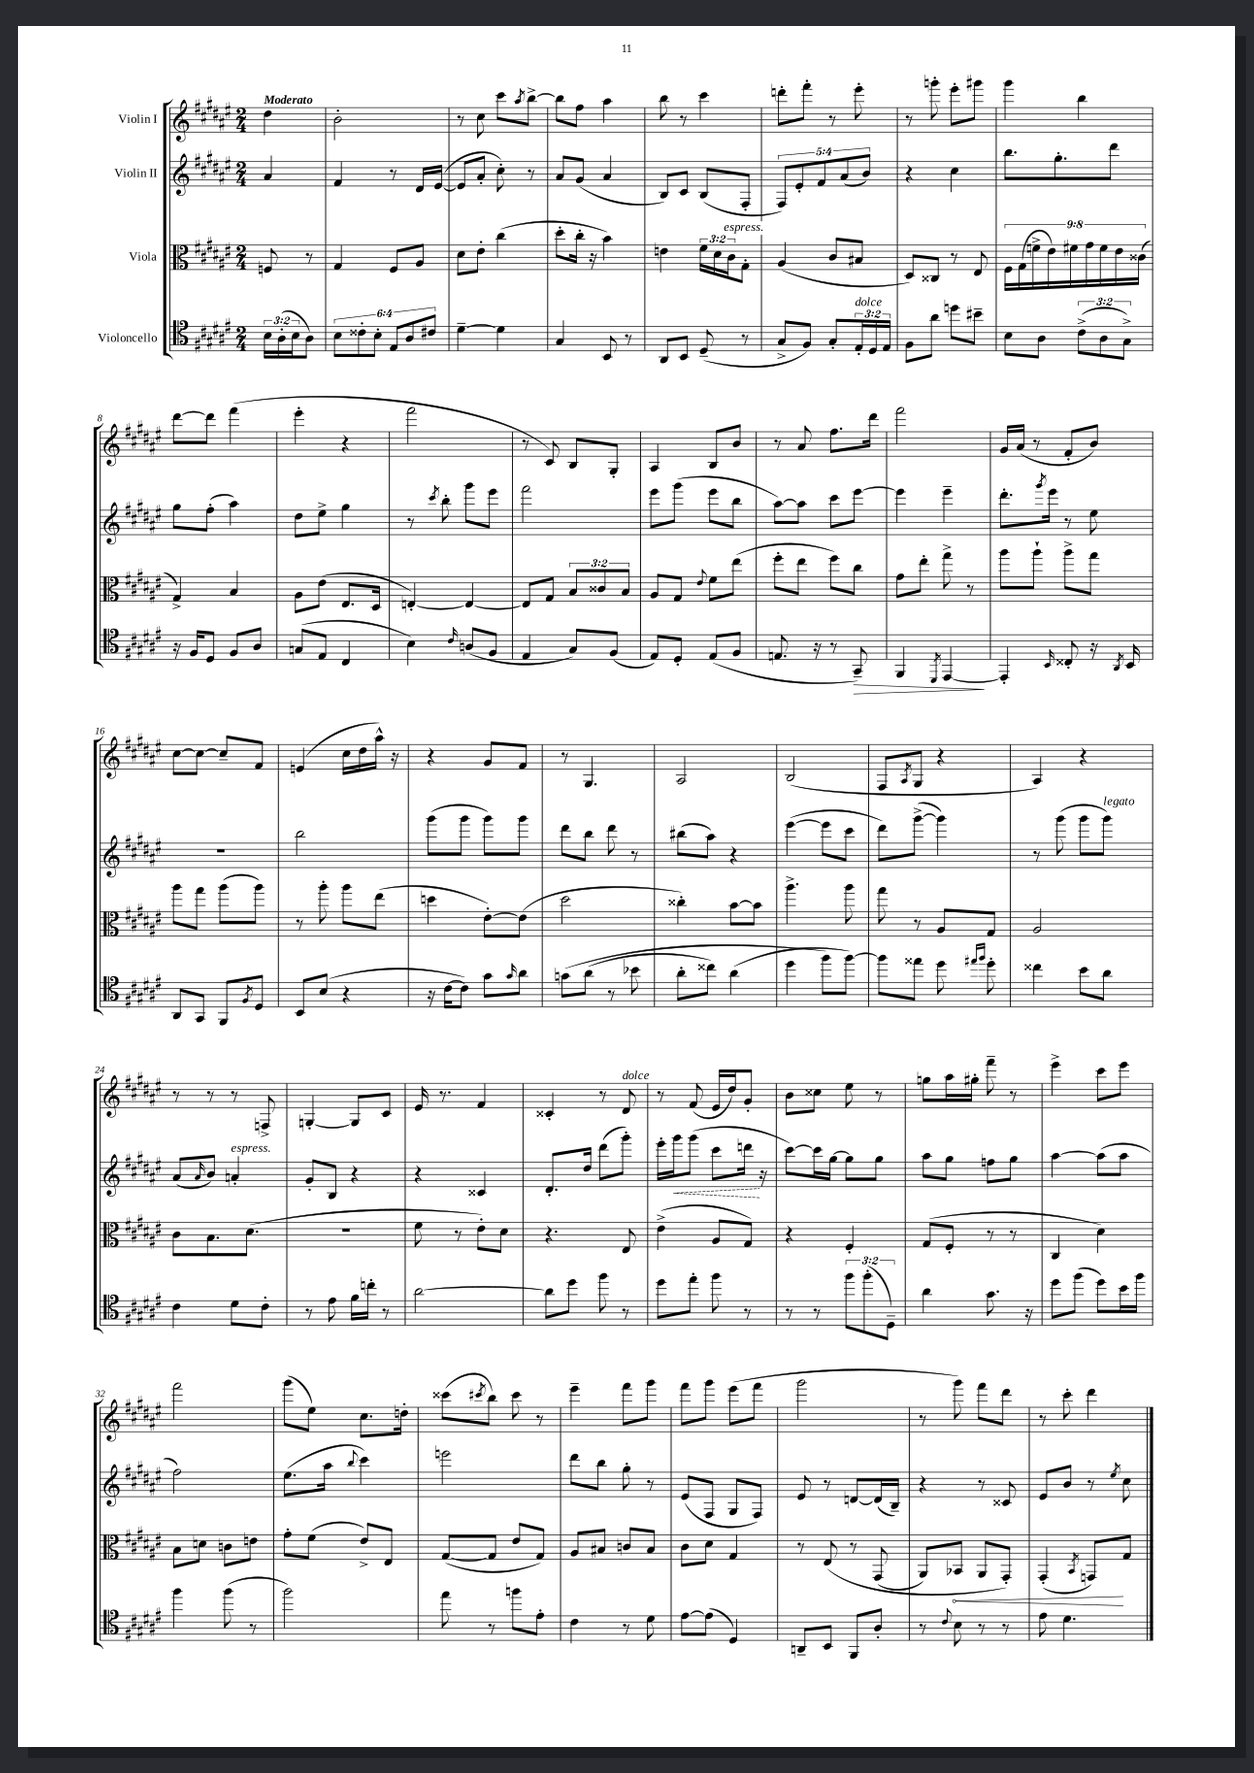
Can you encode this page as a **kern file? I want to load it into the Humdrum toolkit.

**kern	**dynam	**kern	**dynam	**kern	**dynam	**kern
*part4	*part4	*part3	*part3	*part2	*part2	*part1
*staff4	*staff4	*staff3	*staff3	*staff2	*staff2	*staff1
*I"Violoncello	*	*I"Viola	*	*I"Violin II	*	*I"Violin I
*clefC4	*	*clefC3	*	*clefG2	*	*clefG2
*k[f#c#g#d#a#e#]	*	*k[f#c#g#d#a#e#]	*	*k[f#c#g#d#a#e#]	*	*k[f#c#g#d#a#e#]
*M2/4	*	*M2/4	*	*M2/4	*	*M2/4
=	=	=	=	=	=	=
!	!	!	!	!	!	!LO:TX:a:B:t=Moderato
24B\LL	.	8Fn/	.	4a#/	.	4dd#\
(24A#'\	.	.	.	.	.	.
24B\J	.	.	.	.	.	.
8A#\J)	.	8r	.	.	.	.
=1	=1	=1	=1	=1	=1	=1
12B\L	.	4G#/	.	4f#/	.	2b'\
12c##X'\	.	.	.	.	.	.
12B'\J	.	.	.	.	.	.
12E#/L	.	8F#/L	.	8r	.	.
12A#/	.	.	.	.	.	.
.	.	8A#/J	.	16d#/LL	.	.
12c#X/J	.	.	.	.	.	.
.	.	.	.	([16e#/JJ	.	.
=2	=2	=2	=2	=2	=2	=2
[4d#~\	.	8d#\L	.	8e#/L]	.	8r
.	.	8e#'\J	.	8a#'/J	.	8cc#\
4d#\]	.	(4cc#\	.	8cc#'\)	.	8ccc#\L
.	.	.	.	.	.	8qaa#/
.	.	.	.	8r	.	[8bb^\J
=3	=3	=3	=3	=3	=3	=3
4G#/	.	8dd#'\L	.	8a#/L	.	8bb\L]
.	.	16cc#'\Jk	.	(8g#/J	.	8ff#\J
.	.	16r	.	.	.	.
8BB/	.	4b\)	.	4a#/	.	4aa#\
8r	.	.	.	.	.	.
=4	=4	=4	=4	=4	=4	=4
8AA#/L	.	4en\	.	8B/L)	.	8bb\
8BB/J	.	.	.	8c#/J	.	8r
(8D#~/	.	24f#\LL	.	(8B/L	.	4ccc#\
.	.	24d#\	.	.	.	.
!	!	!LO:TX:a:i:t=espress.	!	!	!	!
.	.	24c#\J	.	.	.	.
8r	.	8G#'\J	.	8F#'/J	.	.
=5	=5	=5	=5	=5	=5	=5
8G#^/L	.	(4A#/	.	10F#/L)	.	8dddn'\L
.	.	.	.	10e#'/	.	.
8F#/J)	.	.	.	.	.	8fff#'\J
.	.	.	.	10f#/	.	.
8G#'/L	.	8c#/L	.	.	.	8r
.	.	.	.	(10a#/	.	.
!LO:TX:a:i:t=dolce	!	!	!	!	!	!
24E#'/L	.	8B#X/J	.	.	.	8eee#'\
.	.	.	.	10b/J)	.	.
24D#/	.	.	.	.	.	.
24E#/JJ	.	.	.	.	.	.
=6	=6	=6	=6	=6	=6	=6
8F#\L	.	8D#/L)	.	4r	.	8r
8a#\J	.	8C##X/J	.	.	.	8gggn'\
8ddn\L	.	8r	.	4cc#\	.	8eee#'\L
8b#X~\J	.	8E#/	.	.	.	8ggg#X\J
=7	=7	=7	=7	=7	=7	=7
8B\L	.	18F#\LL	.	8.bb\L	.	4ggg#\
.	.	(18G#\	.	.	.	.
.	.	18fn^\	.	.	.	.
8A#\J	.	.	.	.	.	.
.	.	18e#\)	.	.	.	.
.	.	.	.	8.gg#'\	.	.
.	.	18f#X\	.	.	.	.
(12c#^\L	.	.	.	.	.	4bb\
.	.	18g#\	.	.	.	.
12A#\	.	18f#\	.	.	.	.
.	.	.	.	8ddd#\J	.	.
.	.	18e#\	.	.	.	.
12G#^\J)	.	.	.	.	.	.
.	.	(18c##X\JJ	.	.	.	.
!!LO:LB:g=z
=8	=8	=8	=8	=8	=8	=8
16r	.	4G#^/)	.	8gg#\L	.	[8ddd#\L
16F#/KL	.	.	.	.	.	.
8D#/J	.	.	.	(8ff#'\J	.	8ddd#\J]
8F#/L	.	4B/	.	4aa#\)	.	(4fff#\
8A#/J	.	.	.	.	.	.
=9	=9	=9	=9	=9	=9	=9
(8Gn/L	.	8A#\L	.	8dd#\L	.	4eee#'\
8E#/J	.	(8e#\J	.	8ee#^\J	.	.
4C#/	.	8.E#/L	.	4gg#\	.	4r
.	.	16D#/Jk	.	.	.	.
=10	=10	=10	=10	=10	=10	=10
4B\)	.	[4En'/)	.	8r	.	2fff#\
.	.	.	.	8qccc#/	.	.
.	.	.	.	8bb'\	.	.
16qqc#/	.	.	.	.	.	.
(8An/L	.	4E/_	.	8ggg#\L	.	.
8F#/J	.	.	.	8eee#\J	.	.
=11	=11	=11	=11	=11	=11	=11
4E#/	.	8E/L]	.	2fff#\	.	8r
.	.	8G#/J	.	.	.	8c#/)
8G#/L)	.	12B/L	.	.	.	8B/L
.	.	12c##X/	.	.	.	.
(8F#/J	.	.	.	.	.	8G#'/J
.	.	12B/J	.	.	.	.
=12	=12	=12	=12	=12	=12	=12
8E#/L)	.	8A#/L	.	8eee#\L	.	4A#/
8D#'/J	.	8G#/J	.	(8ggg#\J	.	.
.	.	8qqe#/	.	.	.	.
(8E#/L	.	8f#\L	.	8eee#\L	.	8B/L
8F#/J	.	(8ee#\J	.	8bb\J	.	8b/J
=13	=13	=13	=13	=13	=13	=13
8.En/	.	8ff#'\L	.	[8aa#\L)	.	8r
.	.	8ee#\J	.	8aa#\J]	.	8a#/
16r	.	.	.	.	.	.
8r	.	8ff#\L)	.	8ccc#\L	.	8.ff#\L
!	!LO:HP:b	!	!	!	!	!
8GG#~/)	>	8cc#\J	.	[8eee#\J	.	.
.	.	.	.	.	.	16ddd#\Jk
=14	=14	=14	=14	=14	=14	=14
4FF#/	.	8g#\L	.	4eee#\]	.	2fff#\
.	.	8ee#'\J	.	.	.	.
8qDD#/	.	.	.	.	.	.
[4EE#/	.	8gg#^\	.	4eee#~\	.	.
.	.	8r	.	.	.	.
.	]	.	.	.	.	.
=15	=15	=15	=15	=15	=15	=15
4EE#'/]	.	8aa#\L	.	8.ddd#'\L	.	16g#/LL
.	.	.	.	.	.	(16a#/JJ
.	.	8aa#`\J	.	.	.	8r
.	.	.	.	8qggg#/	.	.
.	.	.	.	16eee#\Jk	.	.
16qqBB/	.	.	.	.	.	.
8C##X'/	.	8aa#^\L	.	8r	.	8f#'/L
16r	.	8gg#\J	.	8ee#\	.	8b/J)
8qAA#/	.	.	.	.	.	.
16BB/	.	.	.	.	.	.
!!LO:LB:g=z
=16	=16	=16	=16	=16	=16	=16
8AA#/L	.	8aa#\L	.	2r	.	[8cc#\L
8GG#/J	.	8gg#\J	.	.	.	8cc#\J_
8FF#/L	.	(8aa#\L	.	.	.	8cc#~/L]
8qF#/	.	.	.	.	.	.
8D#/J	.	8aa#\J)	.	.	.	8f#/J
=17	=17	=17	=17	=17	=17	=17
8BB/L	.	8r	.	2bb\	.	(4en/
(8B/J	.	8aa#'\	.	.	.	.
4r	.	8aa#\L	.	.	.	16cc#\LL
.	.	.	.	.	.	16dd#\
.	.	(8ee#\J	.	.	.	16aa#^^\JJ)
.	.	.	.	.	.	16r
=18	=18	=18	=18	=18	=18	=18
16r	.	4ddn\	.	(8ggg#\L	.	4r
[16c#\KL	.	.	.	.	.	.
8c#\J])	.	.	.	8ggg#\J	.	.
8g#\L	.	[8e#'\L)	.	8ggg#\L)	.	8g#/L
16qqg#/	.	.	.	.	.	.
8a#\J	.	(8e#\J]	.	8ggg#\J	.	8f#/J
=19	=19	=19	=19	=19	=19	=19
(8gn\L	.	2dd#\	.	8ddd#\L	.	8r
(8a#\J	.	.	.	8bb\J	.	4.G#/
8r	.	.	.	8ddd#\	.	.
8b-X\	.	.	.	8r	.	.
=20	=20	=20	=20	=20	=20	=20
8a#'\L	.	4cc##X'\)	.	(8bb#X\L	.	2A#/
8cc##X\J)	.	.	.	8aa#\J)	.	.
(4a#\	.	[8b\L	.	4r	.	.
.	.	8b\J]	.	.	.	.
=21	=21	=21	=21	=21	=21	=21
4dd#\	.	4.aa#^\	.	([4eee#\	.	(2B/
8ff#\L)	.	.	.	8eee#\L]	.	.
[8ff#\J)	.	8aa#\	.	8ccc#\J	.	.
=22	=22	=22	=22	=22	=22	=22
8ff#\L]	.	8gg#\	.	8ddd#\L)	.	8F#/L
.	.	.	.	.	.	8qA#/
8ee##X\J	.	8r	.	([8ggg#^\J	.	8G#/J
8dd#\	.	8A#/L	.	4ggg#\])	.	4r
16qqee#X/LL	.	.	.	.	.	.
16qqff#/JJ	.	.	.	.	.	.
8dd#'\	.	8G#/J	.	.	.	.
=23	=23	=23	=23	=23	=23	=23
4cc##X\	.	2A#/	.	8r	.	4A#/)
.	.	.	.	(8ggg#\	.	.
8b\L	.	.	.	8ggg#\L	.	4r
!	!	!	!	!LO:TX:a:i:t=legato	!	!
8a#\J	.	.	.	8ggg#\J)	.	.
!!LO:LB:g=z
=24	=24	=24	=24	=24	=24	=24
4c#\	.	8c#\L	.	(8a#/L	.	8r
.	.	.	.	16qqa#/	.	.
.	.	8.B\	.	8b/J)	.	8r
!	!	!	!	!LO:TX:a:i:t=espress.	!	!
8d#\L	.	.	.	4an'/	.	8r
.	.	(8.d#\J	.	.	.	.
8c#'\J	.	.	.	.	.	8Fn^/
=25	=25	=25	=25	=25	=25	=25
8r	.	2r	.	8g#'/L	.	[4Gn'/
8e#\	.	.	.	8B/J	.	.
16f#\LL	.	.	.	4r	.	8G/L]
16ccn'\JJ	.	.	.	.	.	.
8r	.	.	.	.	.	8c#/J
=26	=26	=26	=26	=26	=26	=26
[2a#\	.	8f#\	.	4r	.	16e#/
.	.	.	.	.	.	8.r
.	.	8r	.	.	.	.
.	.	8e#'\L)	.	4c##X/	.	4f#/
.	.	8d#\J	.	.	.	.
=27	=27	=27	=27	=27	=27	=27
8a#\L]	.	4.r	.	8.d#'/L	.	4c##X'/
8dd#\J	.	.	.	.	.	.
.	.	.	.	16dd#/Jk	.	.
8ff#\	.	.	.	(8ddd#\L	.	8r
!	!	!	!	!	!	!LO:TX:a:i:t=dolce
8r	.	8E#/	.	8ggg#'\J)	.	8d#/
=28	=28	=28	=28	=28	=28	=28
8dd#\L	.	(4e#^\	.	16eee#'\LL	.	8r
!	!	!	!	!	!LO:HP:b	!
.	.	.	.	16ggg#\J	<	.
8ee#'\J	.	.	.	(8ggg#\J	.	(8f#/
8ff#\	.	8A#/L	.	8ccc#\L	.	16e#/LL
.	.	.	.	.	.	16dd#/J)
8r	.	8G#/J)	.	16dddn\Jk	.	8g#'/J
.	.	.	.	16r	[	.
=29	=29	=29	=29	=29	=29	=29
8r	.	4r	.	[8ccc#\L)	.	8b\L
8r	.	.	.	16ccc#\L]	.	8cc##X\J
.	.	.	.	[16gg#\JJ	.	.
12ff#\L	.	4F#'/	.	8gg#\L]	.	8ee#\
(12ff#'\	.	.	.	.	.	.
.	.	.	.	8gg#\J	.	8r
12D#~\J)	.	.	.	.	.	.
=30	=30	=30	=30	=30	=30	=30
4a#\	.	(8G#/L	.	8aa#\L	.	8ggn\L
.	.	8F#'/J	.	8gg#\J	.	16aa#\L
.	.	.	.	.	.	16gg#X'\JJ
8.g#\	.	8r	.	8ffn\L	.	8fff#~\
.	.	8r	.	8gg#\J	.	8r
16r	.	.	.	.	.	.
=31	=31	=31	=31	=31	=31	=31
8dd#\L	.	4C#/	.	[4aa#\	.	4eee#^\
(8ff#\J	.	.	.	.	.	.
8dd#\L)	.	4d#\)	.	(8aa#\L]	.	8ccc#\L
16b\L	.	.	.	8aa#\J	.	8eee#\J
16ff#\JJ	.	.	.	.	.	.
!!LO:LB:g=z
=32	=32	=32	=32	=32	=32	=32
4ff#\	.	8B\L	.	2ff#\)	.	2fff#\
.	.	8dn\J	.	.	.	.
(8ff#\	.	8cn\L	.	.	.	.
8r	.	8en\J	.	.	.	.
=33	=33	=33	=33	=33	=33	=33
2ff#\)	.	8g#'\L	.	(8.ee#\L	.	(8ggg#\L
.	.	(8f#\J	.	.	.	8ee#\J)
.	.	.	.	16aa#\Jk	.	.
.	.	.	.	8qqbb/	.	.
.	.	8e#^/L)	.	4ccc#\)	.	8.cc#\L
.	.	8E#/J	.	.	.	.
.	.	.	.	.	.	16ddn'\Jk
=34	=34	=34	=34	=34	=34	=34
8ee#\	.	([8G#/L	.	2eeen\	.	(8ccc##X\L
.	.	.	.	.	.	8qccc#X/
8r	.	8G#/J]	.	.	.	8bb\J)
8ffn\L	.	8e#/L	.	.	.	8ccc#\
8e#'\J	.	8G#/J)	.	.	.	8r
=35	=35	=35	=35	=35	=35	=35
4c#\	.	8A#/L	.	8ddd#\L	.	4eee#~\
.	.	8B#X/J	.	8bb\J	.	.
8r	.	8cn/L	.	8gg#'\	.	8fff#\L
8d#\	.	8B#/J	.	8r	.	8ggg#\J
=36	=36	=36	=36	=36	=36	=36
[8e#\L	.	8c#\L	.	(8e#/L	.	8fff#\L
(8e#\J]	.	8d#\J	.	8F#/J	.	8ggg#\J
4D#/)	.	4G#/	.	8G#/L	.	(8eee#\L
.	.	.	.	8F#/J)	.	8fff#\J
=37	=37	=37	=37	=37	=37	=37
8AAn~/L	.	8r	.	8e#/	.	2ggg#\
8BB/J	.	(8E#/	.	8r	.	.
8FF#/L	.	8r	.	[8dn/L	.	.
8A#'/J	.	(8GG#/	.	(16d/L]	.	.
.	.	.	.	16B~/JJ)	.	.
=38	=38	=38	=38	=38	=38	=38
8r	.	8AA#/L)	.	4r	.	8r
8qqc#/	.	.	.	.	.	.
!	!	!	!LO:HP:b	!	!	!
8B\	.	8BB-X/J	<	.	.	8ggg#\)
8r	.	8AA#/L	.	8r	.	8fff#\L
8r	.	8GG#'/J)	.	8c##X/	.	8ddd#\J
=39	=39	=39	=39	=39	=39	=39
8e#\	.	(4GG#'/	.	8e#/L	.	8r
4.d#\	.	.	.	8b/J	.	8ccc#'\
.	.	8qBB/	.	.	.	.
.	.	8GGn/L)	.	8r	.	4ddd#\
.	.	.	.	8qee#/	.	.
.	.	8G#/J	[	8cc#\	.	.
==	==	==	==	==	==	==
*-	*-	*-	*-	*-	*-	*-
